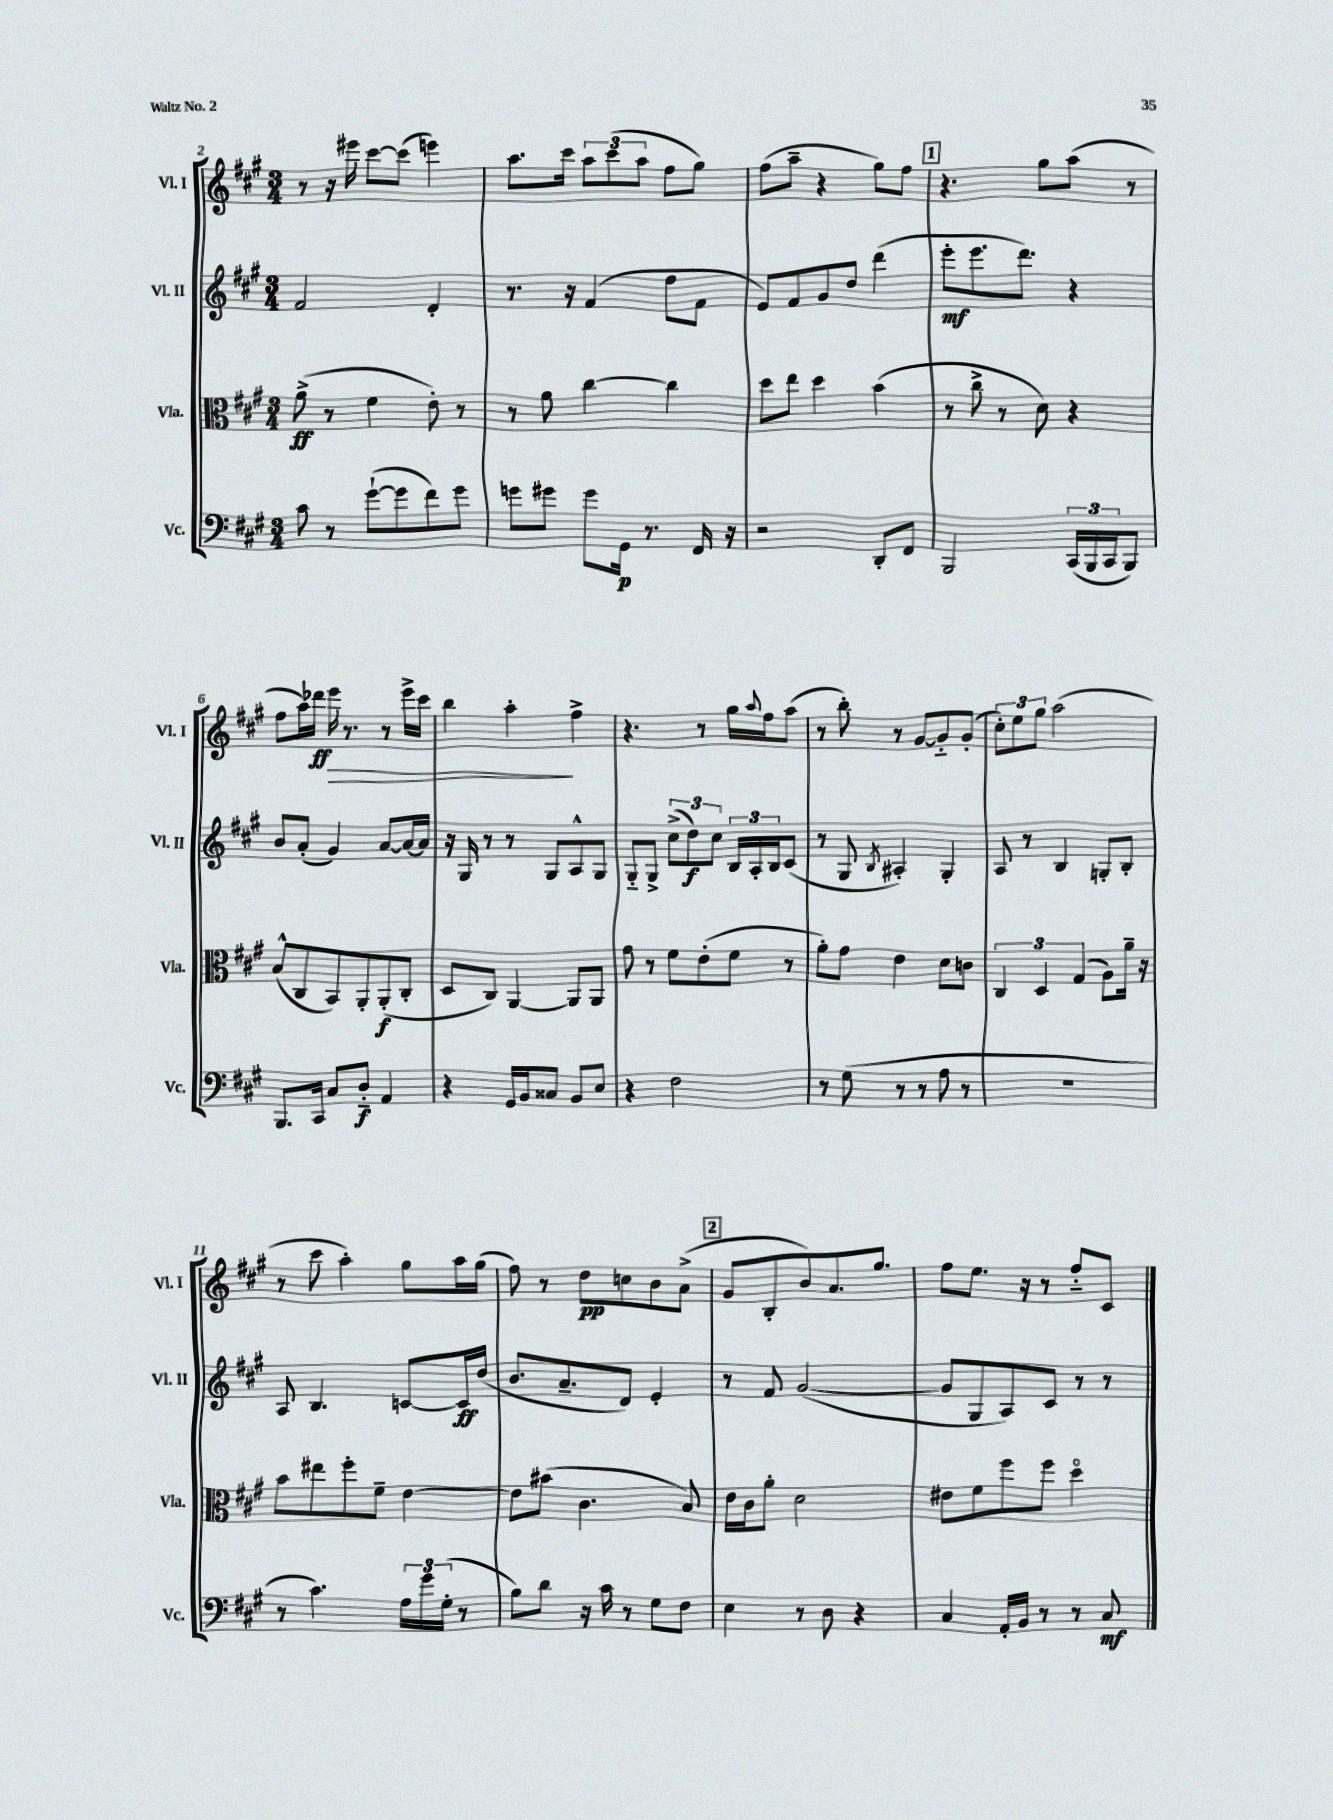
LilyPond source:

<<
\new StaffGroup <<
\new Staff = "s0" \with { instrumentName = "Vl. I" shortInstrumentName = "Vl. I" } {
    \clef treble \key a \major \numericTimeSignature \time 3/4
    r8 r16 eis'''16 cis'''8~ cis'''8( e'''4) |
    a''8. cis'''16 \tuplet 3/2 { a''8 cis'''8( a''8 } fis''8 gis''8) |
    fis''8( a''8-- r4 gis''8) fis''8 |
    \mark \markup { \box "1" } r4. gis''8 a''8( r8 |
    fis''8 a''16) des'''16\ff e'''16\> r8. r8 e'''16-> cis'''16 |
    b''4 a''4-.\! fis''4-> |
    r4. r8 gis''16 \appoggiatura { a''8 } fis''16 a''8( |
    r8 b''8-.) r8 gis'8~ gis'8-_ gis'8-.( |
    \tuplet 3/2 { cis''8-.) e''8 gis''8 } a''2( |
    r8 cis'''8 a''4-.) gis''8 a''16 gis''16( |
    fis''8) r8 d''8\pp c''8 b'8 a'8->( |
    \mark \markup { \box "2" } gis'8 b8-. b'8) a'8. gis''8. |
    fis''8 e''8. r16 r8 fis''8-_ cis'8 \bar "|." |
}
\new Staff = "s1" \with { instrumentName = "Vl. II" shortInstrumentName = "Vl. II" } {
    \clef treble \key a \major \numericTimeSignature \time 3/4
    fis'2 d'4-. |
    r8. r16 fis'4( fis''8 fis'8 |
    e'8) fis'8 gis'8 d''8 d'''4( |
    \mark \markup { \box "1" } e'''8-.\mf e'''8. d'''8.) r4 |
    b'8 a'8-.( gis'4) a'8~ a'16~ a'16 |
    r16 gis16 r8 r8 gis8 a8-^ gis8 |
    gis8-_ gis8-> \tuplet 3/2 { cis''8->( d''8\f) cis''8 } \tuplet 3/2 { b16 a16-. b16 } cis'8( |
    r8 gis8 \acciaccatura { b8 } ais4-.) gis4-. |
    a8 r8 b4 g8-. b8-. |
    a8 b4. c'8~ c'16\ff d''16( |
    b'8. a'8.-- d'8) e'4-. |
    \mark \markup { \box "2" } r8 fis'8 gis'2~( |
    gis'8 gis8 a8) cis'8 r8 r8 \bar "|." |
}
\new Staff = "s2" \with { instrumentName = "Vla." shortInstrumentName = "Vla." } {
    \clef alto \key a \major \numericTimeSignature \time 3/4
    a'8->\ff( r8 fis'4 e'8-.) r8 |
    r8 a'8 cis''4~ cis''4 |
    d''8 e''8 d''4 b'4( |
    \mark \markup { \box "1" } r8 cis''8-> r8 d'8) r4 |
    b8-^( cis8 b,8) a,8-. a,8-.\f( cis8-. |
    d8 cis8) a,4~ a,8 a,8 |
    gis'8 r8 fis'8 e'8-.( fis'8 r8 |
    a'8-.) gis'8 e'4 d'8 c'8 |
    \tuplet 3/2 { cis4 d4 gis4( } a8) a'16-- r16 |
    b'8 eis''8 fis''8-. fis'8-- e'4~ |
    e'8 bis'8( cis'4. b8) |
    \mark \markup { \box "2" } e'16 cis'16 a'8-. d'2 |
    eis'8 fis'8 fis''8 fis''8 d''4\flageolet \bar "|." |
}
\new Staff = "s3" \with { instrumentName = "Vc." shortInstrumentName = "Vc." } {
    \clef bass \key a \major \numericTimeSignature \time 3/4
    cis'8 r8 gis'8~-!( gis'8 fis'8) gis'8 |
    g'8 gis'8 gis'8 gis,16\p r8. fis,16 r16 |
    r2 d,8-. fis,8 |
    \mark \markup { \box "1" } b,,2 \tuplet 3/2 { cis,16( b,,16 cis,16 } b,,8) |
    b,,8. cis,16 cis8 d8-_\f a,4 |
    r4 gis,16 b,16 cisis8 b,8 e8 |
    r4 fis2 |
    r8 gis8( r8 r8 a8 r8 |
    R2. |
    r8 cis'4.) \tuplet 3/2 { a16 gis'16 gis16-.( } r8 |
    b8) d'8 r16 cis'16 r8 gis8 fis8 |
    \mark \markup { \box "2" } e4 r8 d8 r4 |
    cis4 a,16-. b,16 r8 r8 cis8\mf \bar "|." |
}
>>
>>
\layout { \context { \Score currentBarNumber = #2 } }
